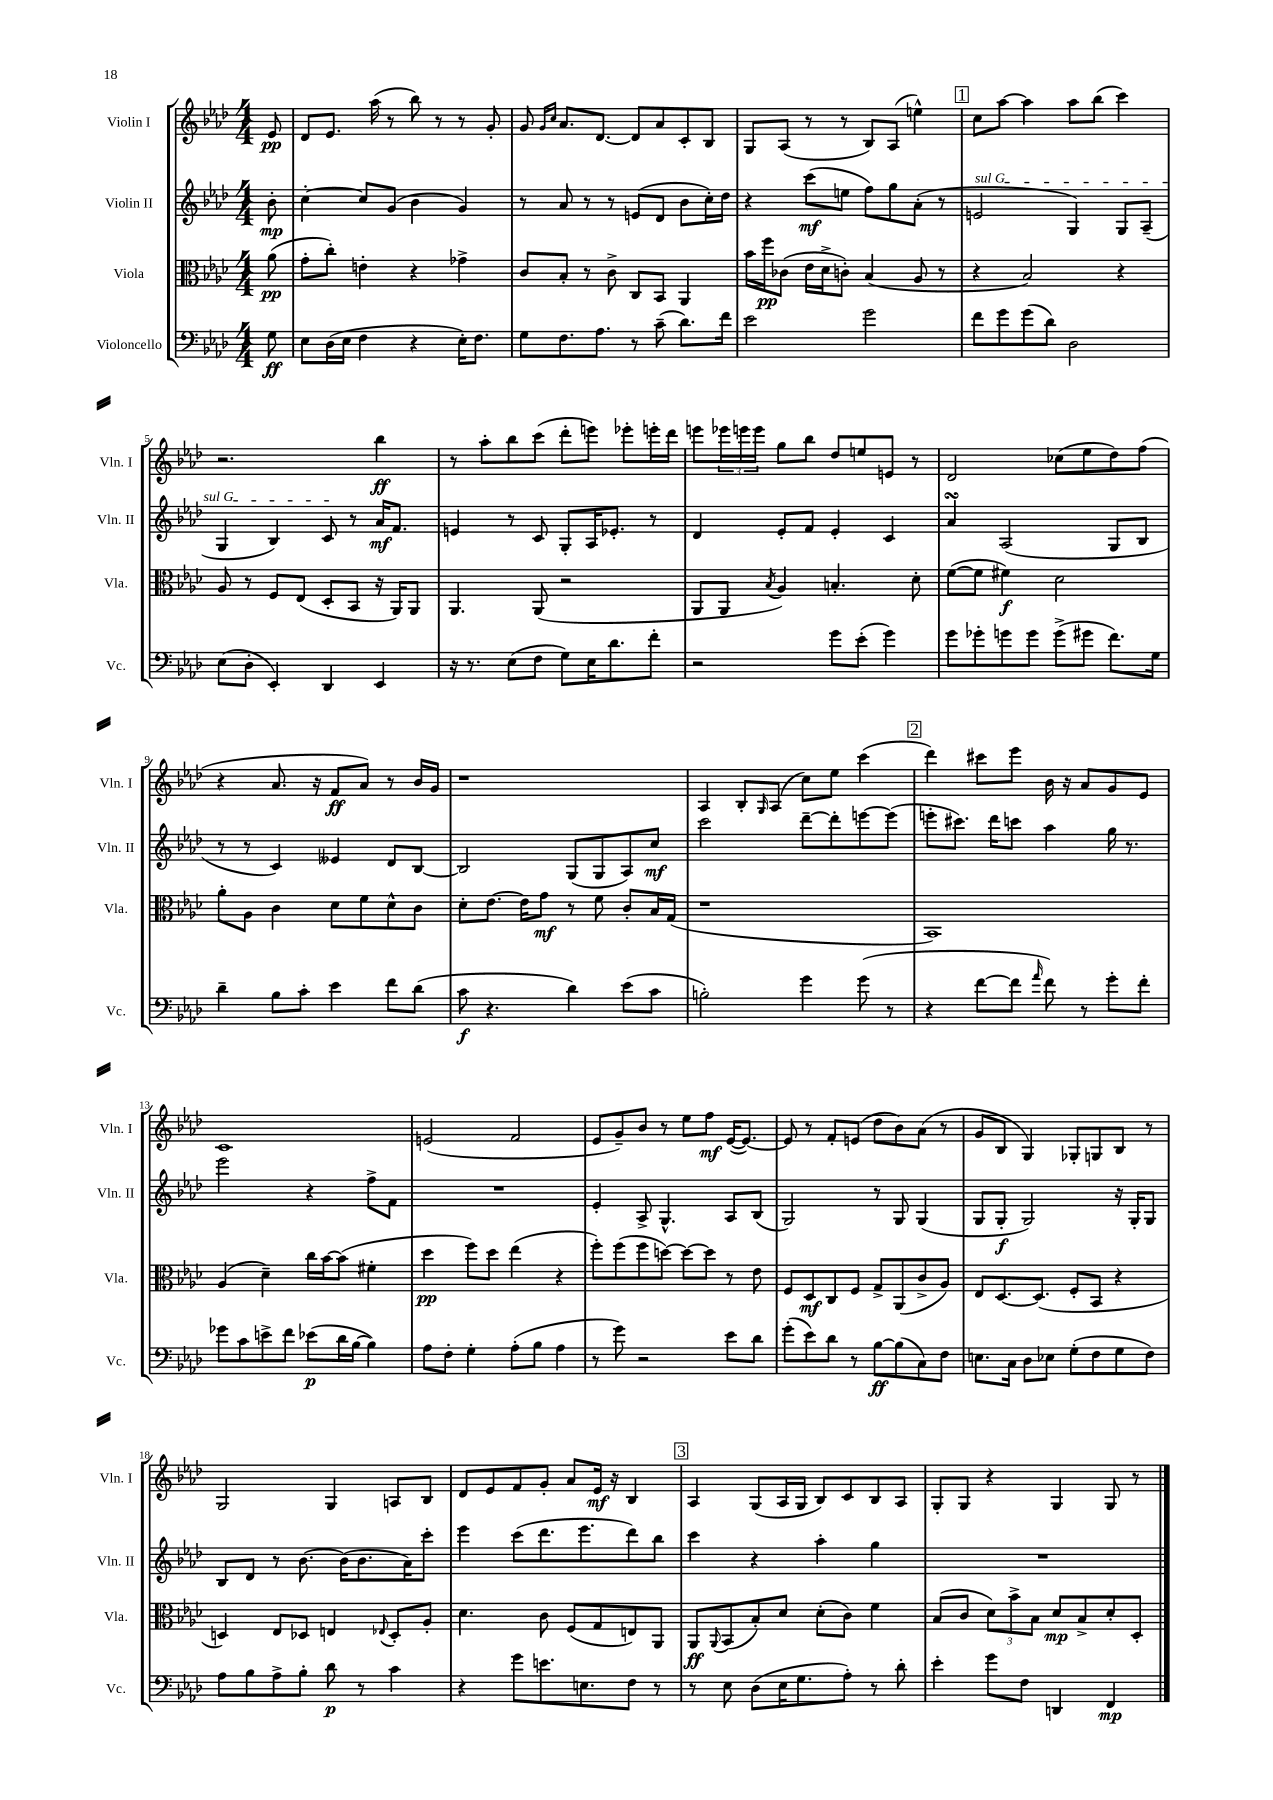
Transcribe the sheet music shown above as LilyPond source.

<<
\new StaffGroup <<
\new Staff = "s0" \with { instrumentName = "Violin I" shortInstrumentName = "Vln. I" } {
    \clef treble \key aes \major \numericTimeSignature \time 4/4 \partial 8
    ees'8\pp |
    des'8 ees'8. aes''16( r8 bes''8) r8 r8 g'8-. |
    g'8 \grace { g'16 c''16 } aes'8. des'8.~ des'8 aes'8 c'8-. bes8 |
    g8 aes8( r8 r8 bes8) aes8( e''4-^) |
    \mark \markup { \box "1" } c''8 aes''8~ aes''4 aes''8 bes''8( c'''4) |
    r2. bes''4\ff |
    r8 aes''8-. bes''8 c'''8( des'''8-. e'''8) ees'''8-. e'''16-. des'''16 |
    e'''8 \tuplet 3/2 { ees'''16 e'''16 e'''16 } g''8 bes''8 des''8 e''8 e'8 r8 |
    des'2 ces''8( ees''8 des''8) f''8( |
    r4 aes'8. r16 f'8\ff aes'8) r8 bes'16 g'16 |
    r1 |
    aes4 bes8-. \grace { g16 } aes8( c''8) ees''8 c'''4( |
    \mark \markup { \box "2" } des'''4) cis'''8 ees'''8 bes'16 r16 aes'8 g'8 ees'8 |
    c'1 |
    e'2( f'2 |
    ees'8 g'8--) bes'8 r8 ees''8 f''8\mf ees'16~( ees'8.~) |
    ees'8 r8 f'8-. e'8( des''8 bes'8) aes'8( r8 |
    g'8 bes8 g4) ges8-. g8 bes8 r8 |
    g2 g4 a8 bes8 |
    des'8 ees'8 f'8 g'8-. aes'8 ees'16\mf r16 bes4 |
    \mark \markup { \box "3" } aes4 g8( aes16 g16 bes8) c'8 bes8 aes8 |
    g8-. g8 r4 g4 g8 r8 \bar "|." |
}
\new Staff = "s1" \with { instrumentName = "Violin II" shortInstrumentName = "Vln. II" } {
    \clef treble \key aes \major \numericTimeSignature \time 4/4 \partial 8
    bes'8-.\mp |
    c''4~-. c''8 g'8( bes'4 g'4) |
    r8 aes'8 r8 r8 e'8( des'8 bes'8 c''16-.) des''16 |
    r4 c'''8\mf( e''8 f''8) g''8 aes'8-.( r8 |
    \mark \markup { \box "1" } \once \override TextSpanner.bound-details.left.text = \markup { \italic "sul G" } e'2\startTextSpan g4) g8 aes8--( |
    g4 bes4) c'8\stopTextSpan r8 aes'16\mf f'8. |
    e'4 r8 c'8 g8-. aes16 ees'8.-. r8 |
    des'4 ees'8-. f'8 ees'4-. c'4 |
    aes'4\turn aes2( g8 bes8 |
    r8 r8 c'4) eeses'4 des'8 bes8~ |
    bes2 g8( g8 aes8) c''8\mf |
    c'''2 des'''8~-- des'''8-. e'''8~ e'''8( |
    \mark \markup { \box "2" } e'''8-. cis'''8.) des'''16 c'''8 aes''4 g''16 r8. |
    ees'''2 r4 f''8-> f'8 |
    R1 |
    ees'4-. aes8-> g4.-^ aes8 bes8( |
    g2) r8 g8 g4( |
    g8 g8-.\f g2) r16 g16-. g8 |
    bes8 des'8 r8 bes'8.~ bes'16( bes'8. aes'16) c'''8-. |
    ees'''4 c'''8( des'''8. ees'''8. des'''8) bes''8 |
    \mark \markup { \box "3" } c'''4 r4 aes''4-. g''4 |
    R1 \bar "|." |
}
\new Staff = "s2" \with { instrumentName = "Viola" shortInstrumentName = "Vla." } {
    \clef alto \key aes \major \numericTimeSignature \time 4/4 \partial 8
    aes'8\pp( |
    g'8-. c''8-.) e'4-. r4 ges'4-> |
    c'8 bes8-. r8 c'8-> c8 bes,8 aes,4 |
    bes'16 f''16\pp ces'8( ees'16 des'16-> c'8-.) bes4( aes8 r8 |
    \mark \markup { \box "1" } r4 bes2) r4 |
    aes8 r8 f8 ees8( des8-. bes,8 r16 aes,16) aes,8 |
    aes,4. aes,8( r2 |
    aes,8 aes,8 \acciaccatura { bes8 } aes4) b4.-. des'8-. |
    f'8~( f'8 fis'4\f) des'2 |
    aes'8-. aes8 c'4 des'8 f'8 des'8-^ c'8 |
    des'8-. ees'8.~ ees'16 g'8\mf r8 f'8 c'8-. bes16 g16( |
    r1 |
    \mark \markup { \box "2" } bes,1) |
    aes4( des'4--) c''16 bes'16~ bes'8( fis'4-. |
    des''4\pp f''8) des''8 ees''4( r4 |
    f''8-.) f''8( f''8 d''8~) d''8~ d''8 r8 ees'8 |
    f8 des8\mf c8 f8 g8-> aes,8( c'8-> aes8) |
    ees8 des8.~ des8.( f8-. bes,8 r4 |
    d4) ees8 des8 e4 \appoggiatura { ees8 } des8-. aes8-. |
    des'4. c'8 f8( g8 e8) aes,8 |
    \mark \markup { \box "3" } aes,8\ff \appoggiatura { aes,8 } bes,8( bes8-.) des'8 des'8-.( c'8) f'4 |
    bes8( c'8 \tuplet 3/2 { des'8) bes'8-> bes8 } des'8\mp bes8-> des'8-. des8-. \bar "|." |
}
\new Staff = "s3" \with { instrumentName = "Violoncello" shortInstrumentName = "Vc." } {
    \clef bass \key aes \major \numericTimeSignature \time 4/4 \partial 8
    g8\ff |
    ees8 des16( ees16 f4 r4 ees16-.) f8. |
    g8 f8. aes8. r8 c'8--( des'8.) f'16 |
    ees'2 g'2 |
    \mark \markup { \box "1" } f'8 g'8 g'8( des'8) des2 |
    ees8( des8-. ees,4-.) des,4 ees,4 |
    r16 r8. ees8( f8 g8) ees16 des'8. f'8-. |
    r2 g'8 ees'8-.( g'4) |
    g'8 ges'8-. g'8 g'8 g'8->( gis'8 f'8.) g16 |
    des'4-- bes8 c'8-. ees'4 f'8 des'8( |
    c'8\f r4. des'4) ees'8( c'8 |
    b2-.) g'4 g'8( r8 |
    \mark \markup { \box "2" } r4 f'8~ f'8 \grace { aes'16 } f'8) r8 g'8-. f'8-. |
    ges'8 c'8 e'8-> f'8 ees'8\p( des'16 bes16~ bes4) |
    aes8 f8-. g4-. aes8-.( bes8 aes4 |
    r8 g'8) r2 ees'8 des'8 |
    g'8-.( ees'8) des'8 r8 bes8~\ff bes8( c8) f8 |
    e8. c16 des8 ees8 g8-.( f8 g8 f8) |
    aes8 bes8 aes8-> bes8-. des'8\p r8 c'4 |
    r4 g'8 e'8. e8. f8 r8 |
    \mark \markup { \box "3" } r8 ees8 des8( ees16 g8. aes8-.) r8 des'8-. |
    ees'4-. g'8 f8 d,4 f,4\mp \bar "|." |
}
>>
>>
